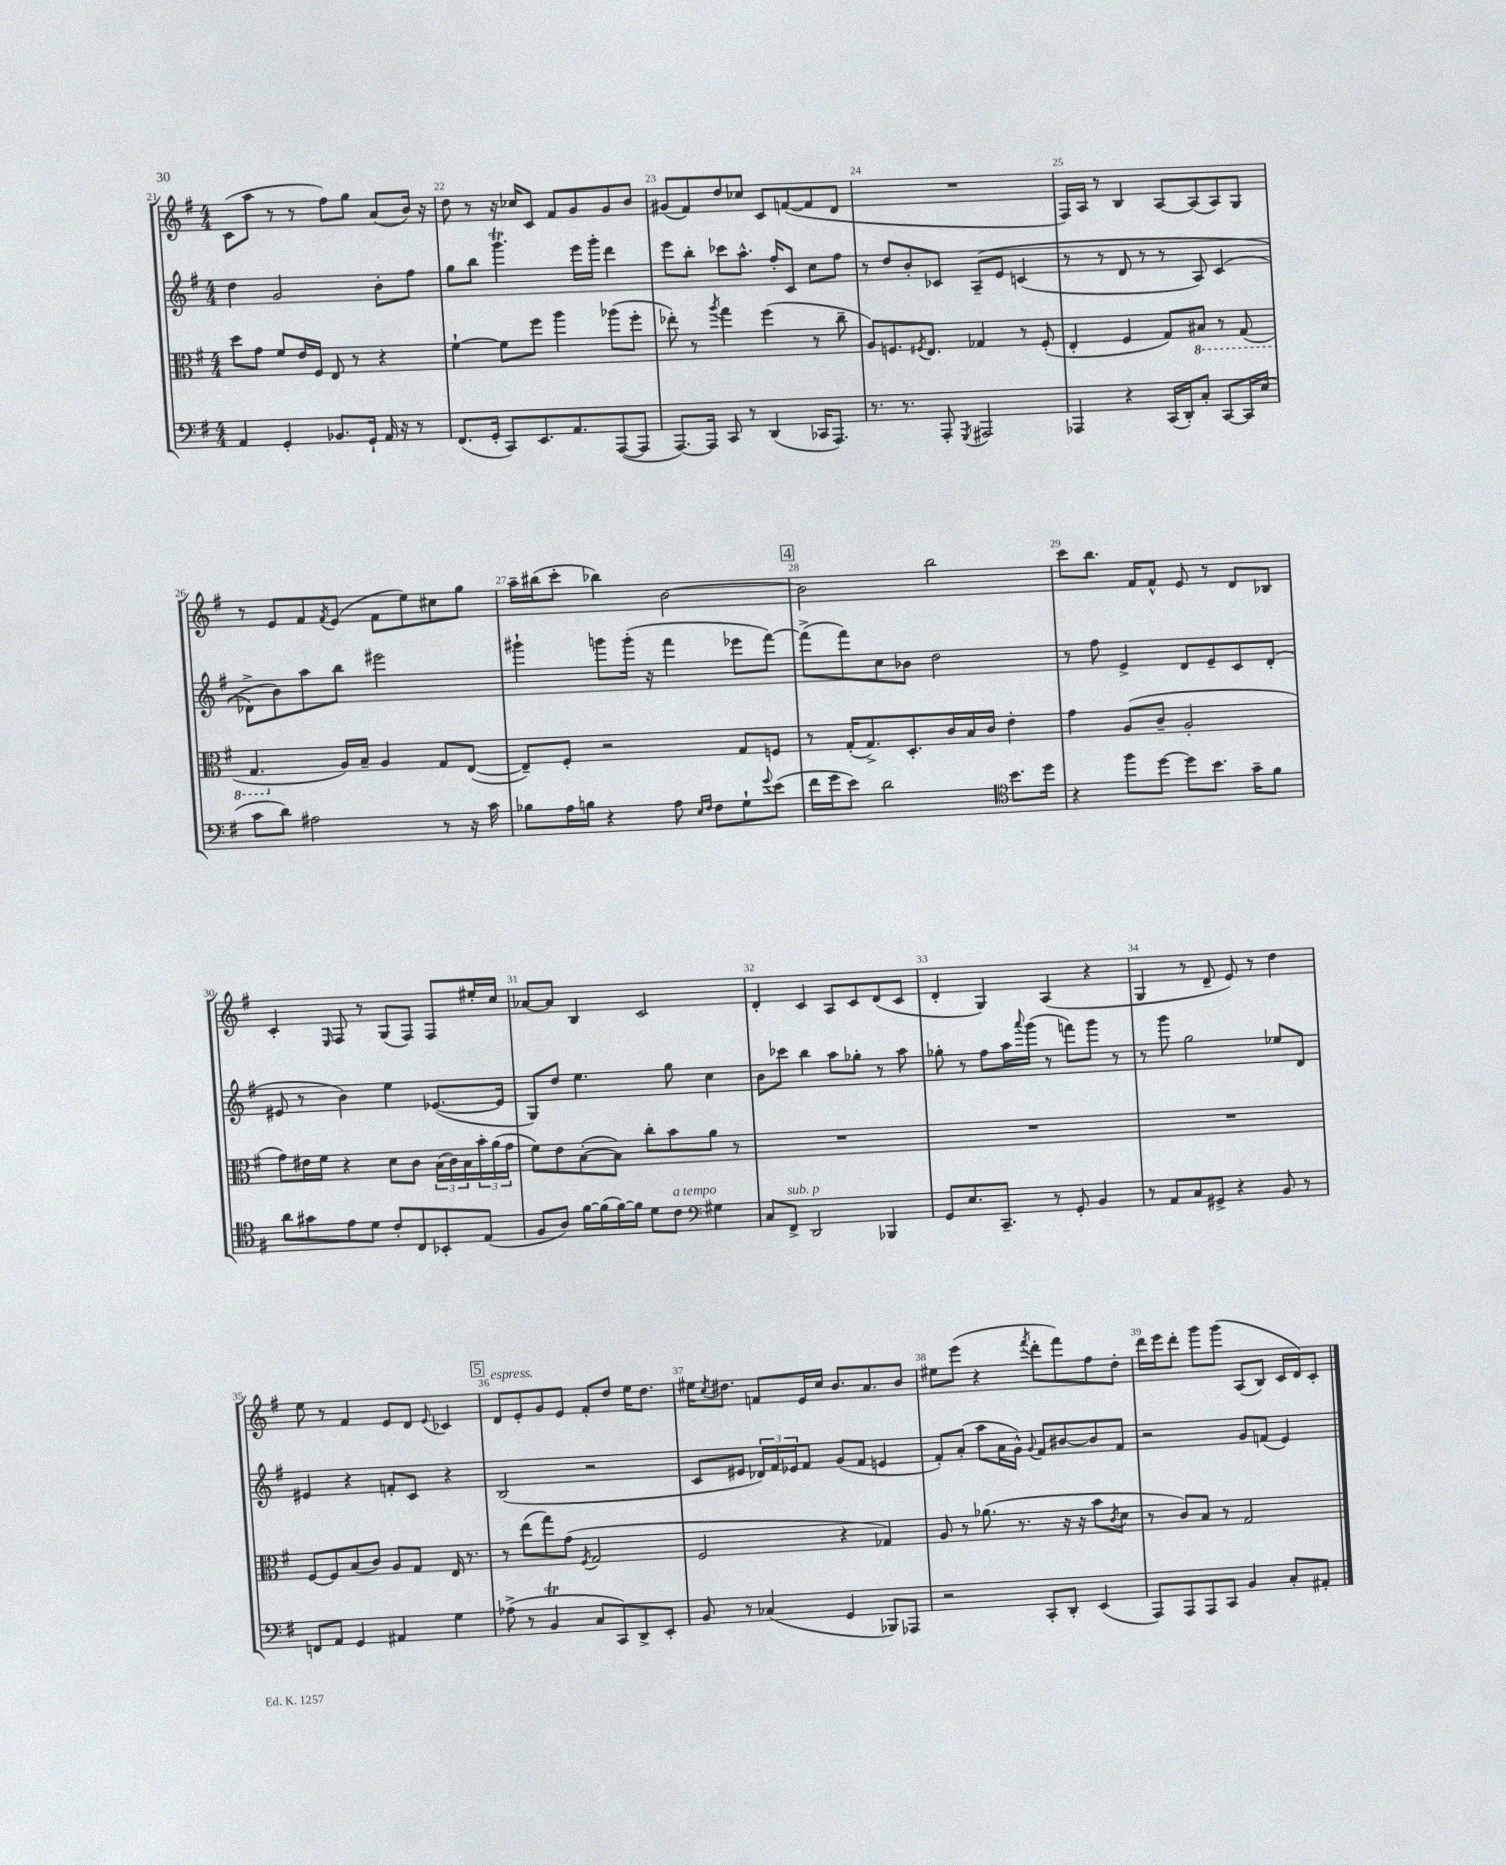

**kern	**kern	**kern	**kern
*staff4	*staff3	*staff2	*staff1
*clefF4	*clefC3	*clefG2	*clefG2
*k[f#]	*k[f#]	*k[f#]	*k[f#]
*M4/4	*M4/4	*M4/4	*M4/4
4AA/	8dd\L	4dd\	(8c\L
.	8g\J	.	8aa\J
4GG'/	8f#/L	2g/	8r
.	16e/L	.	8r
.	16F#/JJ	.	.
8.BB-/L	8E/	.	8ff#\L)
.	8r	.	8gg\J
16GG`/Jk	.	.	.
16AA/	4r	8b'\L	(8a/L
16r	.	.	.
8r	.	8ff#\J	16b/Jk)
.	.	.	16r
=	=	=	=
(8.FF#/L	[4f#`\	8gg\L	8dd\
.	.	8bb\J	8r
16GG'/Jk	.	.	.
8CC/L)	8f#\]L	4.ggg\	16r
.	.	.	16cc-/LK
8.EE/	8ff#\J	.	8c/J
.	4aa\	.	8f#/L
8.AA/	.	.	.
.	.	16eee\LL	8g/
.	.	16ggg'\JJ	.
([8AAA/	(8aa-\L	4ddd\	8g/
8AAA/]J	8ff#'\J	.	8b/J
=	=	=	=
[8.AAA/L)	8ee-'\)	8eee\L	(8g#/L
.	8r	8bb'\J	8f#/)
16AAA/]Jk	.	.	.
.	8qaa/	.	.
8CC/	4gg\	8ccc-\L	8dd/
8r	.	8.aa^^\J	8cc-/J
(4DD/	(4ff#\	.	8c/L
.	.	16ff#'/LK	.
.	.	8c/J	([8f/
16CC-/LK	8r	8cc\L	8f/]
8.AAA/J)	.	.	.
.	8cc~\	8ff#\J	8d/J
=	=	=	=
8.r	8A/L)	8r	1r
.	8.F/	8dd/L	.
8.r	.	.	.
.	.	8b'/	.
.	8qF#/	.	.
.	8.E/J	.	.
8AAA'/	.	8c-/J	.
8qGGG/	.	.	.
2AAA#/	4G-/	&(8A~/L	.
.	.	8e/J	.
.	8r	(4c/	.
.	(8F#'/	.	.
=	=	=	=
4AAA-/	4E'/	8r	16F#/LL)
.	.	.	16A/JJ
.	.	8r	8r
4r	4F#/	8d/	4B/
.	.	8r	.
(16CC/LL	8G/L)	8r	[8A/L
16DD'/J)	.	.	.
8C'/J	8BB#/J	8A/)	(8A/]
[8CC/L	8r	(4c/	8A/)
16CC/]L	(8GG/	.	8G/J
(16E/JJ	.	.	.
=	=	=	=
8c\L	4.GG/	8d-^\L&)	8r
8d\J)	.	8b\)	8e/L
2A#\	.	8aa\	8f#/
.	.	.	8qf#/
.	16A/LL)	8bb\J	(8e/J
.	16B~/JJ	.	.
.	4A/	2eee#\	8f#\L
.	.	.	8ee\)
8r	8G/L	.	8cc#\
16r	([8E/J	.	8gg\J
16c\	.	.	.
=	=	=	=
8B-\L	8E~/]L)	4ggg#`\	16aa~\LL
.	.	.	(16bb#\J
16A\L	8F#'/J	.	8ccc'\J
16B\JJ	.	.	.
4r	2r	8ggg\L	4bb-\)
.	.	(16ggg'\Jk	.
.	.	16r	.
8A\	.	4fff#\	[2b\
16qqE/LL	.	.	.
16qqF#/JJ	.	.	.
8F#\L	.	.	.
8G`\	8G/L	8eee-\L	.
8qqg/	.	.	.
(8e\J	8F/J	[8fff#\J)	.
=	=	=	=
16f#\LL	8r	(8fff#^\]L	2b\]
16g\J	.	.	.
8e\J)	(16G'/LK	8fff#\)	.
.	8.G^/)	.	.
2d\	.	8cc\	.
.	8.D'/	8b-\J	.
.	.	2dd\	2bb\
.	16c/L	.	.
.	16B/	.	.
.	16c/JJ	.	.
*clefC4	*	*	*
8.b\L	4e'\	.	.
16dd\Jk	.	.	.
=	=	=	=
4r	4g\	8r	8ccc\L
.	.	8ff#\	8.bb\J
8ff#\L	(8A/L	4e^/	.
.	.	.	16f#/LK
[8dd\J	8c~/J	.	8f#^^/J
8dd\]L	2A'/	8d/L	8e/
8.b\J	.	8e~/	8r
.	.	8c/	8d/L
16g~\LK	.	.	.
8f#\J	.	(8d'/J	8B-/J
=	=	=	=
8a\L	8g\L)	8e#/	4c'/
8g#\	16e#\L	8r	.
.	16f#\JJ	.	.
.	.	.	16qqE/
8e\	4r	4b\)	8F#/
8d\J	.	.	8r
8c'/L	8d\L	4ee\	(8G/L
8C/	8c\J	.	8F#/J)
8BB-'/	(24B\LL	([8.e-/L	8F#/L
.	24c\)	.	.
.	24B\	.	.
(8E/J	24b'\	.	16ee#'/L
.	(24a\	.	.
.	.	16e-/]Jk	16cc/JJ
.	24g\JJ	.	.
=	=	=	=
8F#/L	8f#\L)	8G/L)	[8a-/L
8A/J)	8e\	8dd/J	8a-/]J
[16f#\LL	([8B'\	4.ee\	4B/
(16f#\]	.	.	.
[16f#\)	8B\]J)	.	.
16f#\]JJ	.	.	.
8d\L	8cc'\L	.	2c/
8c\J	8b\	8gg\	.
*clefF4	*	*	*
4G#\	8a\J	4cc\	.
.	8r	.	.
=	=	=	=
8C/L	1r	8b\L	4d'/
8FF#^/J	.	8ccc-\J	.
2DD/	.	4bb\	4c/
.	.	8aa\L	8A/L
.	.	8gg-'\J	8c/
4BBB-/	.	8r	(8d/
.	.	8aa\	8c/J
=	=	=	=
8GG/L	1r	8gg-'\	4d'/
8.E/	.	8r	.
.	.	8ff#\L	4G/)
8.CC~/J	.	.	.
.	.	16aa\L	.
.	.	8qqaaa/	.
.	.	(16ggg\JJ	.
8r	.	8r	(4A/
8GG'/	.	8fff\L)	.
4BB/	.	8ggg\J	4r
.	.	8r	.
=	=	=	=
8r	1r	8r	4G/
8AA/L	.	8ggg\	.
8C/	.	2gg\	8r
8GG#^/J	.	.	8d~/
4r	.	.	8e/)
.	.	.	8r
8BB/	.	8ee-/L	4dd\
8r	.	8d/J	.
=	=	=	=
8FF/L	[8F#/L	4e#/	8ee\
8AA/J	8F#/]	.	8r
4GG/	(8B/	4r	4f#/
.	8c/J)	.	.
4AA#/	8A/L	8f'/L	8e/L
.	8G/J	8c/J	8d/J
.	.	.	8qqe/
4G\	16E/	4r	4c-/
.	8.r	.	.
=	=	=	=
(8A-^\	8r	(2B/	8d/L
8r	(8ee\L	.	8e'/
4BB/	8gg\)	.	8g/
.	(8g\J	.	8e/J
.	8qF#/	.	.
8C/L	2G/	2r	8f#'/L
8CC/)	.	.	8dd/J
8DD^/	.	.	16ee\LK
.	.	.	8.dd\J
8EE'/J	.	.	.
=	=	=	=
8BB/	2F#/	8c/L	16ee#\LK
.	.	.	8qcc/
.	.	.	8.dd#\J
8r	.	8e#/J	.
(4C-/	.	24d-/LL)	8f/L
.	.	24f#/	.
.	.	24e-/J	.
.	.	8f#/J	16e/L
.	.	.	16cc/JJ
4GG/	4r	(8g/L	8.b/L
.	.	8f#/J	.
.	.	.	8.a/
8BBB-/L)	4G-/)	4e/	.
8AAA-/J	.	.	8b/J
=	=	=	=
2r	8A/	8f#'/L)	8ee#\L
.	8r	(8a'/J	(8eee\J
.	(8.a-\	8aa\L	4r
.	.	16a\L	.
.	8.r	16g^^\JJ)	.
.	.	8qqg/	8qfff#/
8CC'/L	.	8f#/L	8ddd'\L
8DD'/J	16r	[8b#/	8fff#\)
.	16r	.	.
(4EE/	8b\L	8b#/]	8ff#\
.	8qc/	.	.
.	8d\J	8f#/J	8dd'\J
=	=	=	=
8AAA/L)	8r	2r	16ddd\LL
.	.	.	16eee\J
8AAA/	8c/L)	.	8ddd'\J
8AAA/	8B/J	.	8ggg\L
8CC/J	8r	.	&(8ggg\J
4BB/	2G/	8g/L	(8A/L
.	.	(8f/J	8B/J)
8C'/L	.	4e/)	16c/LL
.	.	.	16d/J&)
8AA#'/J	.	.	8c'/J
==	==	==	==
*-	*-	*-	*-
